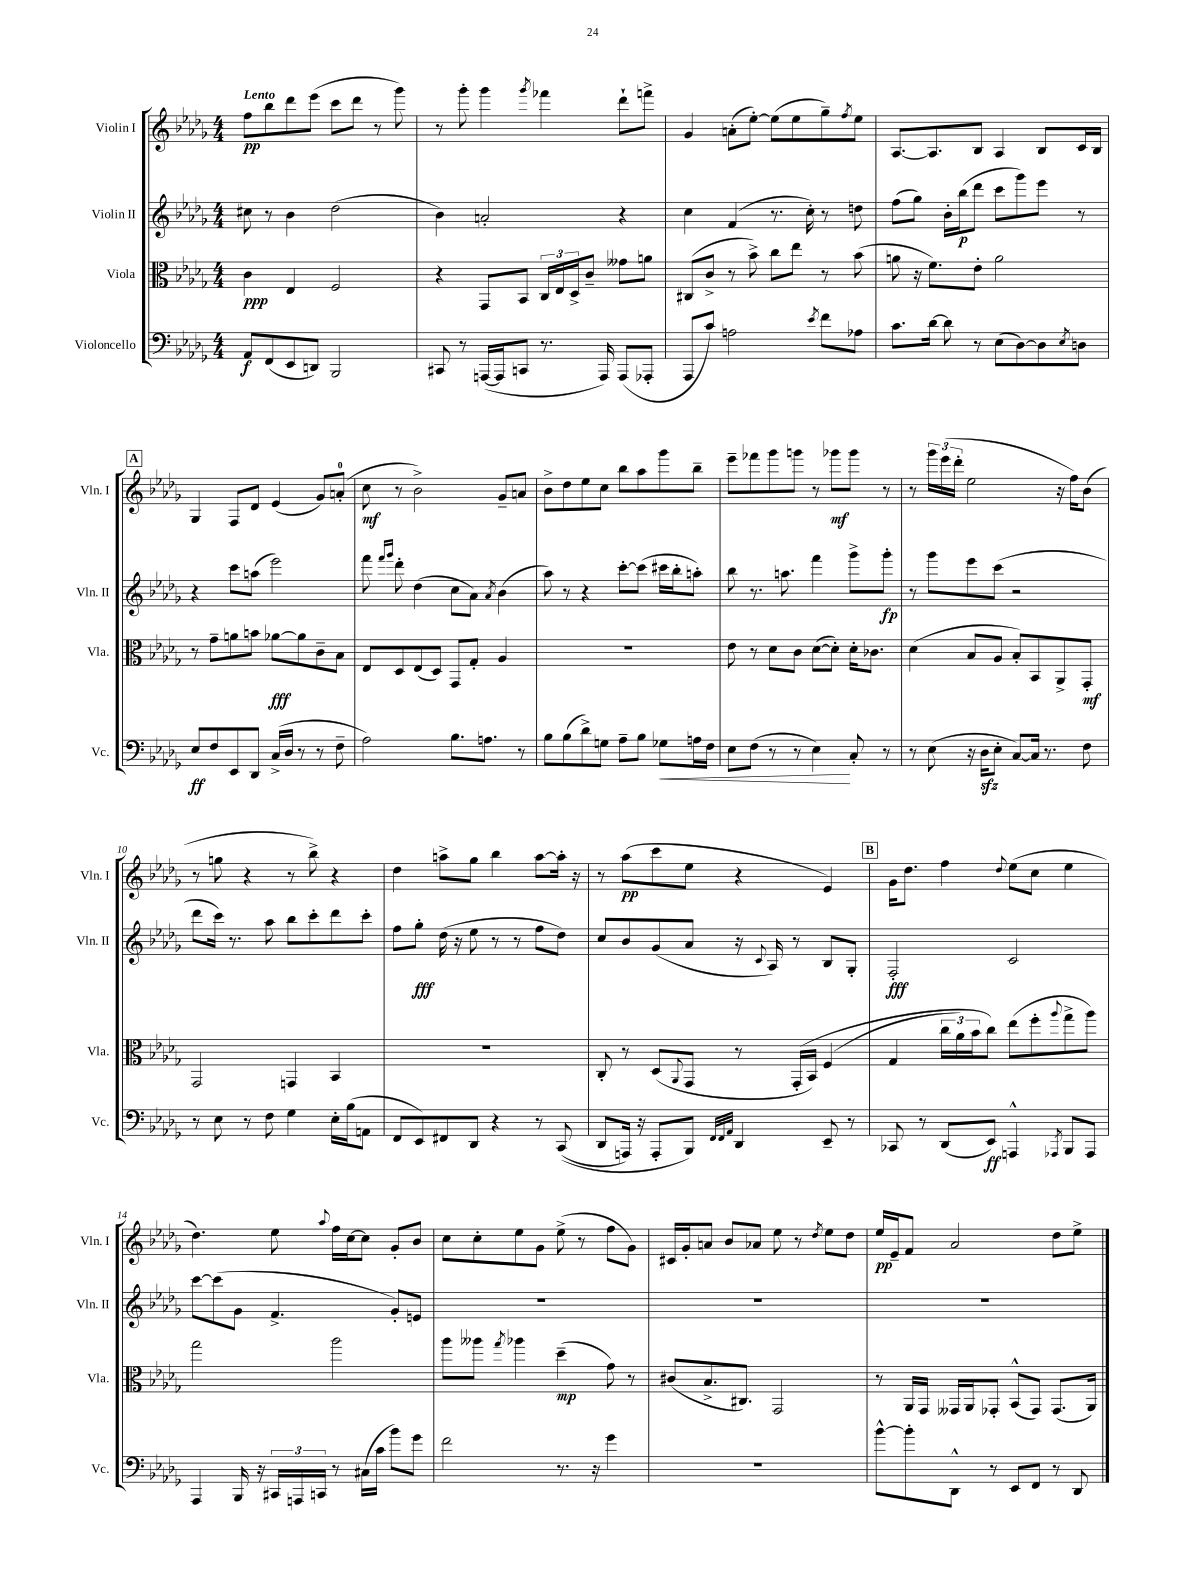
<<
\new StaffGroup <<
\new Staff = "s0" \with { instrumentName = "Violin I" shortInstrumentName = "Vln. I" } {
    \clef treble \key des \major \numericTimeSignature \time 4/4 \tempo "Lento"
    f''8\pp bes''8 des'''8 ees'''8( c'''8 des'''8 r8 ges'''8) |
    r8 ges'''8-. ges'''4 \acciaccatura { ges'''8 } fes'''4 des'''8-! f'''8-> |
    ges'4 a'8-.( ees''8~-.) ees''8( ees''8 ges''8--) \acciaccatura { f''8 } ees''8 |
    aes8.~ aes8. bes8 aes4 bes8 c'16 bes16 |
    \mark \markup { \box "A" } ges4 f8 des'8 ees'4( ges'8) a'8-0-.( |
    c''8\mf r8 bes'2->) ges'8-- a'8 |
    bes'8-> des''8 ees''8 c''8 bes''8 aes''8 ges'''8 bes''8-- |
    ees'''8-- fes'''8 ges'''8 g'''8 r8 ges'''8\mf ges'''8 r8 |
    r8 \tuplet 3/2 { ges'''16 ees'''16( des'''16-. } ees''2 r16 f''16) bes'8( |
    r8 g''8 r4 r8 bes''8->) r4 |
    des''4 a''8-> ges''8 bes''4 a''8~ a''16-. r16 |
    r8 aes''8\pp( c'''8 ees''8 r4 ees'4) |
    \mark \markup { \box "B" } ges'16 des''8. f''4 \appoggiatura { des''8 } ees''8( c''8 ees''4 |
    des''4.) ees''8 \appoggiatura { aes''8 } f''16 c''16~ c''8 ges'8-. bes'8 |
    c''8 c''8-. ees''8 ges'8 ees''8->( r8 f''8 ges'8) |
    cis'16 ges'16-. a'8 bes'8 aes'8 ees''8 r8 \acciaccatura { des''8 } ees''8 des''8 |
    ees''16\pp ees'16-- f'8 aes'2 des''8 ees''8-> \bar "|." |
}
\new Staff = "s1" \with { instrumentName = "Violin II" shortInstrumentName = "Vln. II" } {
    \clef treble \key des \major \numericTimeSignature \time 4/4
    cis''8 r8 bes'4 des''2( |
    bes'4) a'2-. r4 |
    c''4 f'4( r8. c''16-.) r8 d''8 |
    f''8( ges''8) bes'16-. bes''16\p( des'''8 c'''8 ges'''8) ees'''8 r8 |
    \mark \markup { \box "A" } r4 c'''8 a''8( ees'''2) |
    f'''8 \grace { f'''16 ges'''16 } des'''8-. des''4( c''8 aes'8) \acciaccatura { aes'8 } bes'4( |
    aes''8) r8 r4 c'''8~-. c'''8( cis'''16 bes''16-. a''8-.) |
    bes''8 r8. a''8. f'''4 ges'''8-> ges'''8-.\fp |
    r8 ges'''8 ees'''8 c'''8( r2 |
    des'''8 c'''16) r8. aes''8 bes''8 c'''8-. des'''8 c'''8-. |
    f''8 ges''8-.\fff des''16( r16 ees''8 r8 r8 f''8 des''8) |
    c''8 bes'8 ges'8( aes'8 r16 \appoggiatura { c'8 } aes16) r8 bes8 ges8-. |
    \mark \markup { \box "B" } f2-.\fff c'2 |
    c'''8~ c'''8( ges'8 f'4.-> ges'8-.) e'8 |
    R1 |
    R1 |
    R1 \bar "|." |
}
\new Staff = "s2" \with { instrumentName = "Viola" shortInstrumentName = "Vla." } {
    \clef alto \key des \major \numericTimeSignature \time 4/4
    c'4\ppp ees4 f2 |
    r4 ges,8 bes,8 \tuplet 3/2 { c16 ees16 des16-> } c'8-- geses'8 a'8 |
    cis8( c'8-> r8 bes'8->) c''8 ees''8 r8 bes'8( |
    a'8 r16 f'8.) ees'8-. a'2 |
    \mark \markup { \box "A" } r8 ges'8-- a'8 b'8 aes'8~\fff aes'8 c'8-- bes8 |
    ees8 des8 ees8( des8) ges,8 ges8-. aes4 |
    R1 |
    ees'8 r8 des'8 c'8 des'8~( des'8-.) des'16-. ces'8. |
    des'4( bes8 aes8 bes8-.) bes,8 aes,8-> ges,8-.\mf |
    ges,2 g,4 bes,4 |
    R1 |
    c8-. r8 des8( \appoggiatura { aes,8 } ges,8 r8 ges,16-.\( bes,16) f4( |
    \mark \markup { \box "B" } ges4 \tuplet 3/2 { c''16 aes'16) bes'16 } c''8\) ees''8( f''8-. \appoggiatura { aes''8 } ges''8-> aes''8) |
    ges''2 aes''2 |
    aes''8 aeses''8 \acciaccatura { ges''8 } aes''4 des''4--\mp( ges'8) r8 |
    cis'8( bes8.-> cis8.) ges,2 |
    r8 aes,16 ges,16 geses,16 aes,16 ges,8-. bes,8-^( ges,8) ges,8.( aes,16) \bar "|." |
}
\new Staff = "s3" \with { instrumentName = "Violoncello" shortInstrumentName = "Vc." } {
    \clef bass \key des \major \numericTimeSignature \time 4/4
    aes,8\f f,8( ees,8 d,8) bes,,2 |
    cis,8 r8 a,,16~( a,,16 c,8 r8. a,,16) a,,8( aes,,8-. |
    aes,,8 c'8) a2 \acciaccatura { ees'8 } f'8 aes8 |
    c'8. des'16~ des'8 r8 ees8( des8~) des8 \acciaccatura { ees8 } d8 |
    \mark \markup { \box "A" } ees8\ff f8 ees,8 des,8 c16->( des16 r8 r8 f8-- |
    aes2) bes8. a8. r8 |
    bes8 bes8( des'8->) g8 aes8-- bes8 ges8\< a16 f16 |
    ees8 f8( r8 r8 ees4\!) c8-. r8 |
    r8 ees8( r16 des16\sfz ees8-. c8~) c16 r8. f8 |
    r8 ees8 r8 f8 ges4 ees16-. bes16( a,8 |
    f,8 ees,8) fis,8 des,8 r4 r8 c,8(\( |
    des,8 a,,16) r16 a,,8-. bes,,8\) \grace { f,32 f,32 aes,32 } des,4 ees,8-- r8 |
    \mark \markup { \box "B" } ces,8 r8 des,8( ees,8\ff) a,,4-^ \acciaccatura { aes,,8 } bes,,8 aes,,8 |
    aes,,4 bes,,16 r16 \tuplet 3/2 { cis,16 a,,16 c,16 } r8 cis16( c'16 bes'8) ges'8 |
    f'2 r8. r16 ges'4 |
    R1 |
    bes'8~-^ bes'8-. des,8-^ r8 ees,8 f,8 r8 des,8 \bar "|." |
}
>>
>>
